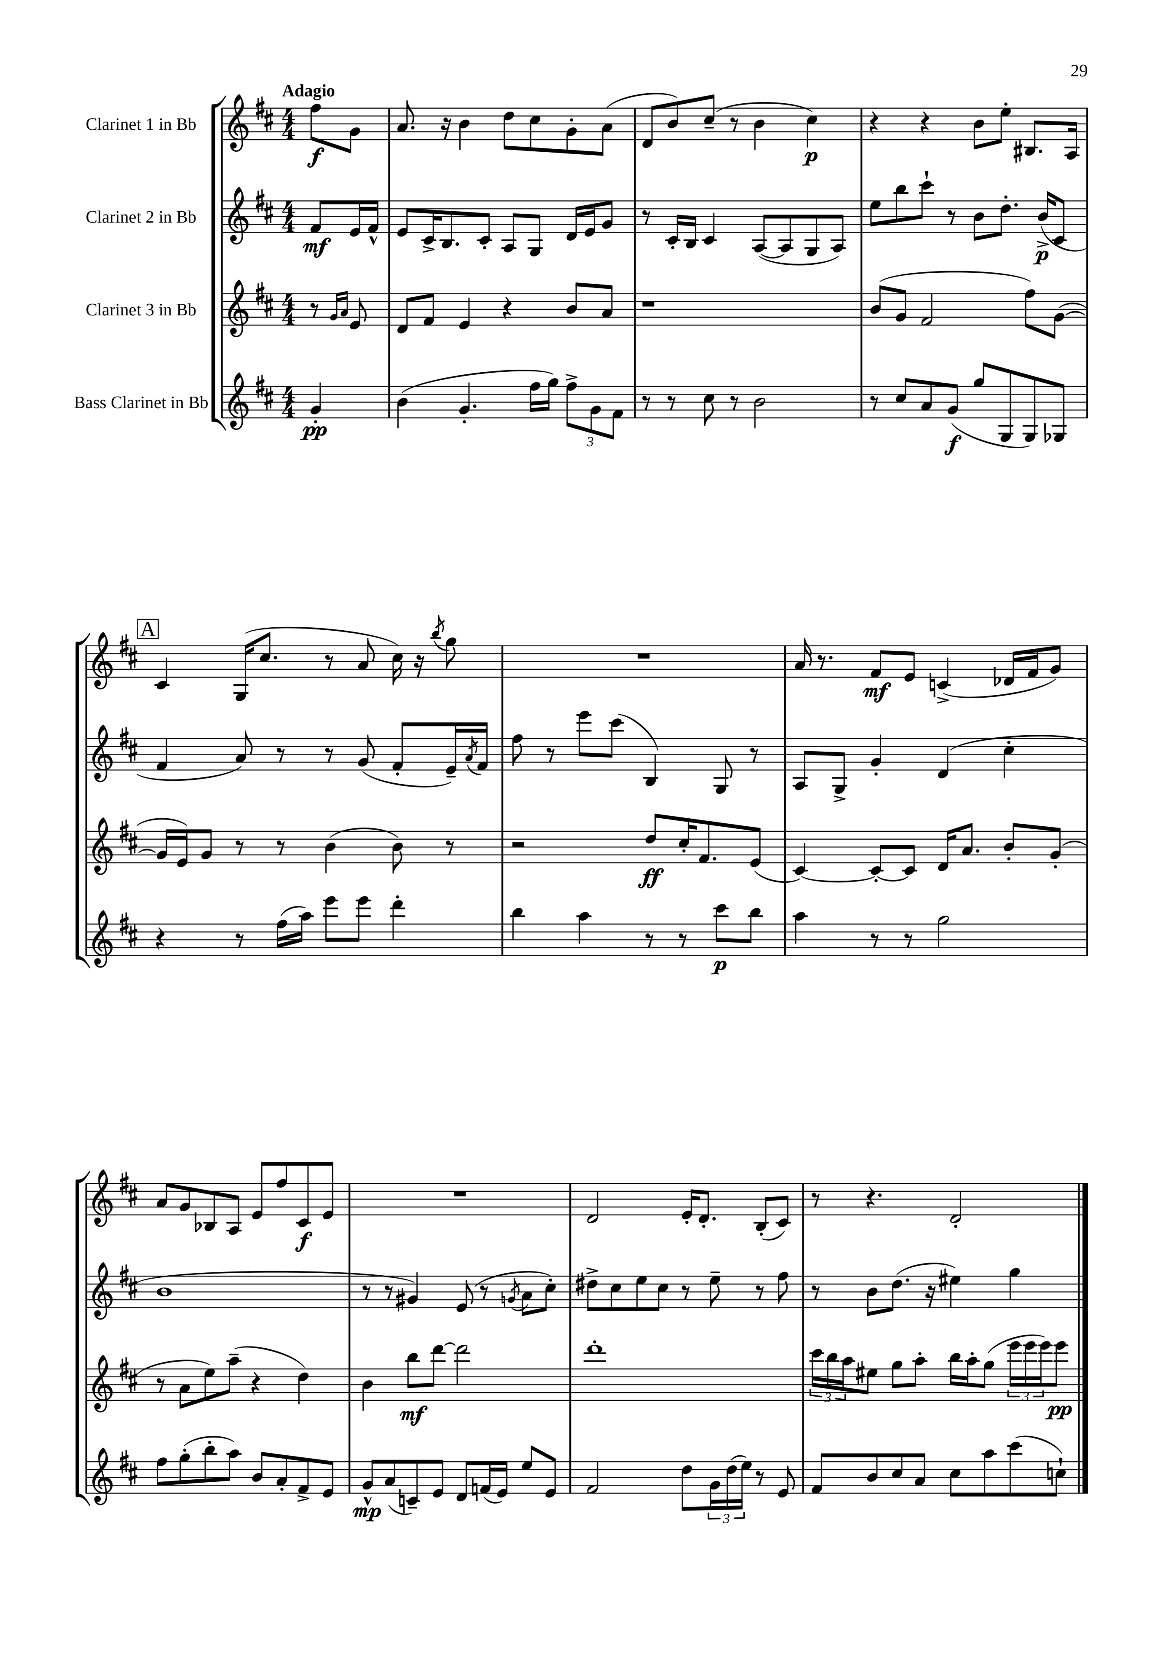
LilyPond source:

<<
\new StaffGroup <<
\new Staff = "s0" \with { instrumentName = "Clarinet 1 in Bb" } {
    \clef treble \key d \major \numericTimeSignature \time 4/4 \partial 4 \tempo "Adagio"
    fis''8\f g'8 |
    a'8. r16 b'4 d''8 cis''8 g'8-. a'8( |
    d'8 b'8) cis''8--( r8 b'4 cis''4\p) |
    r4 r4 b'8 e''8-. bis8. a16 |
    \mark \markup { \box "A" } cis'4 g16( cis''8. r8 a'8 cis''16) r16 \acciaccatura { b''8 } g''8 |
    R1 |
    a'16 r8. fis'8\mf e'8 c'4->( des'16 fis'16 g'8) |
    a'8 g'8 bes8 a8 e'8 fis''8 cis'8\f e'8 |
    R1 |
    d'2 e'16-. d'8.-. b8-.( cis'8) |
    r8 r4. d'2-. \bar "|." |
}
\new Staff = "s1" \with { instrumentName = "Clarinet 2 in Bb" } {
    \clef treble \key d \major \numericTimeSignature \time 4/4 \partial 4
    fis'8\mf e'16 fis'16-^ |
    e'8 cis'16-> b8. cis'8-. a8 g8 d'16 e'16 g'8 |
    r8 cis'16-. b16 cis'4 a8~( a8 g8 a8) |
    e''8 b''8 cis'''8-! r8 b'8 d''8.-. b'16->\p( cis'8 |
    \mark \markup { \box "A" } fis'4 a'8) r8 r8 g'8( fis'8-. e'16--) \acciaccatura { a'8 } fis'16 |
    fis''8 r8 e'''8 cis'''8( b4) g8 r8 |
    a8 g8-> g'4-. d'4( cis''4-. |
    b'1 |
    r8 r8 gis'4) e'8( r8 \acciaccatura { g'8 } a'8 cis''8-.) |
    dis''8-> cis''8 e''8 cis''8 r8 e''8-- r8 fis''8 |
    r8 b'8 d''8.( r16 eis''4) g''4 \bar "|." |
}
\new Staff = "s2" \with { instrumentName = "Clarinet 3 in Bb" } {
    \clef treble \key d \major \numericTimeSignature \time 4/4 \partial 4
    r8 \grace { g'16 a'16 } e'8 |
    d'8 fis'8 e'4 r4 b'8 a'8 |
    r1 |
    b'8( g'8 fis'2 fis''8) g'8~( |
    \mark \markup { \box "A" } g'16 e'16) g'8 r8 r8 b'4( b'8) r8 |
    r2 d''8\ff cis''16-. fis'8. e'8( |
    cis'4~) cis'8~-. cis'8 d'16 a'8. b'8-. g'8-.( |
    r8 a'8 e''8) a''8--( r4 d''4) |
    b'4 b''8\mf d'''8~ d'''2 |
    d'''1-. |
    \tuplet 3/2 { cis'''16 b''16 a''16 } eis''8 g''8 a''8-. b''16 a''16-. g''8( \tuplet 3/2 { e'''16 e'''16 e'''16) } e'''8\pp \bar "|." |
}
\new Staff = "s3" \with { instrumentName = "Bass Clarinet in Bb" } {
    \clef treble \key d \major \numericTimeSignature \time 4/4 \partial 4
    g'4-.\pp |
    b'4( g'4.-. fis''16 g''16) \tuplet 3/2 { fis''8-> g'8 fis'8 } |
    r8 r8 cis''8 r8 b'2 |
    r8 cis''8 a'8 g'8\f( g''8 g8 g8) ges8 |
    \mark \markup { \box "A" } r4 r8 fis''16( a''16) e'''8 e'''8 d'''4-. |
    b''4 a''4 r8 r8 cis'''8\p b''8 |
    a''4 r8 r8 g''2 |
    fis''8 g''8-.( b''8-. a''8) b'8 a'8-. fis'8-> e'8 |
    g'8-^\mp a'8( c'8--) e'8 d'8 f'16( e'16) e''8 e'8 |
    fis'2 d''8 \tuplet 3/2 { g'16 d''16( e''16) } r8 e'8 |
    fis'8 b'8 cis''8 a'8 cis''8 a''8 cis'''8( c''8-!) \bar "|." |
}
>>
>>
\layout { \context { \Score \remove "Bar_number_engraver" } }
